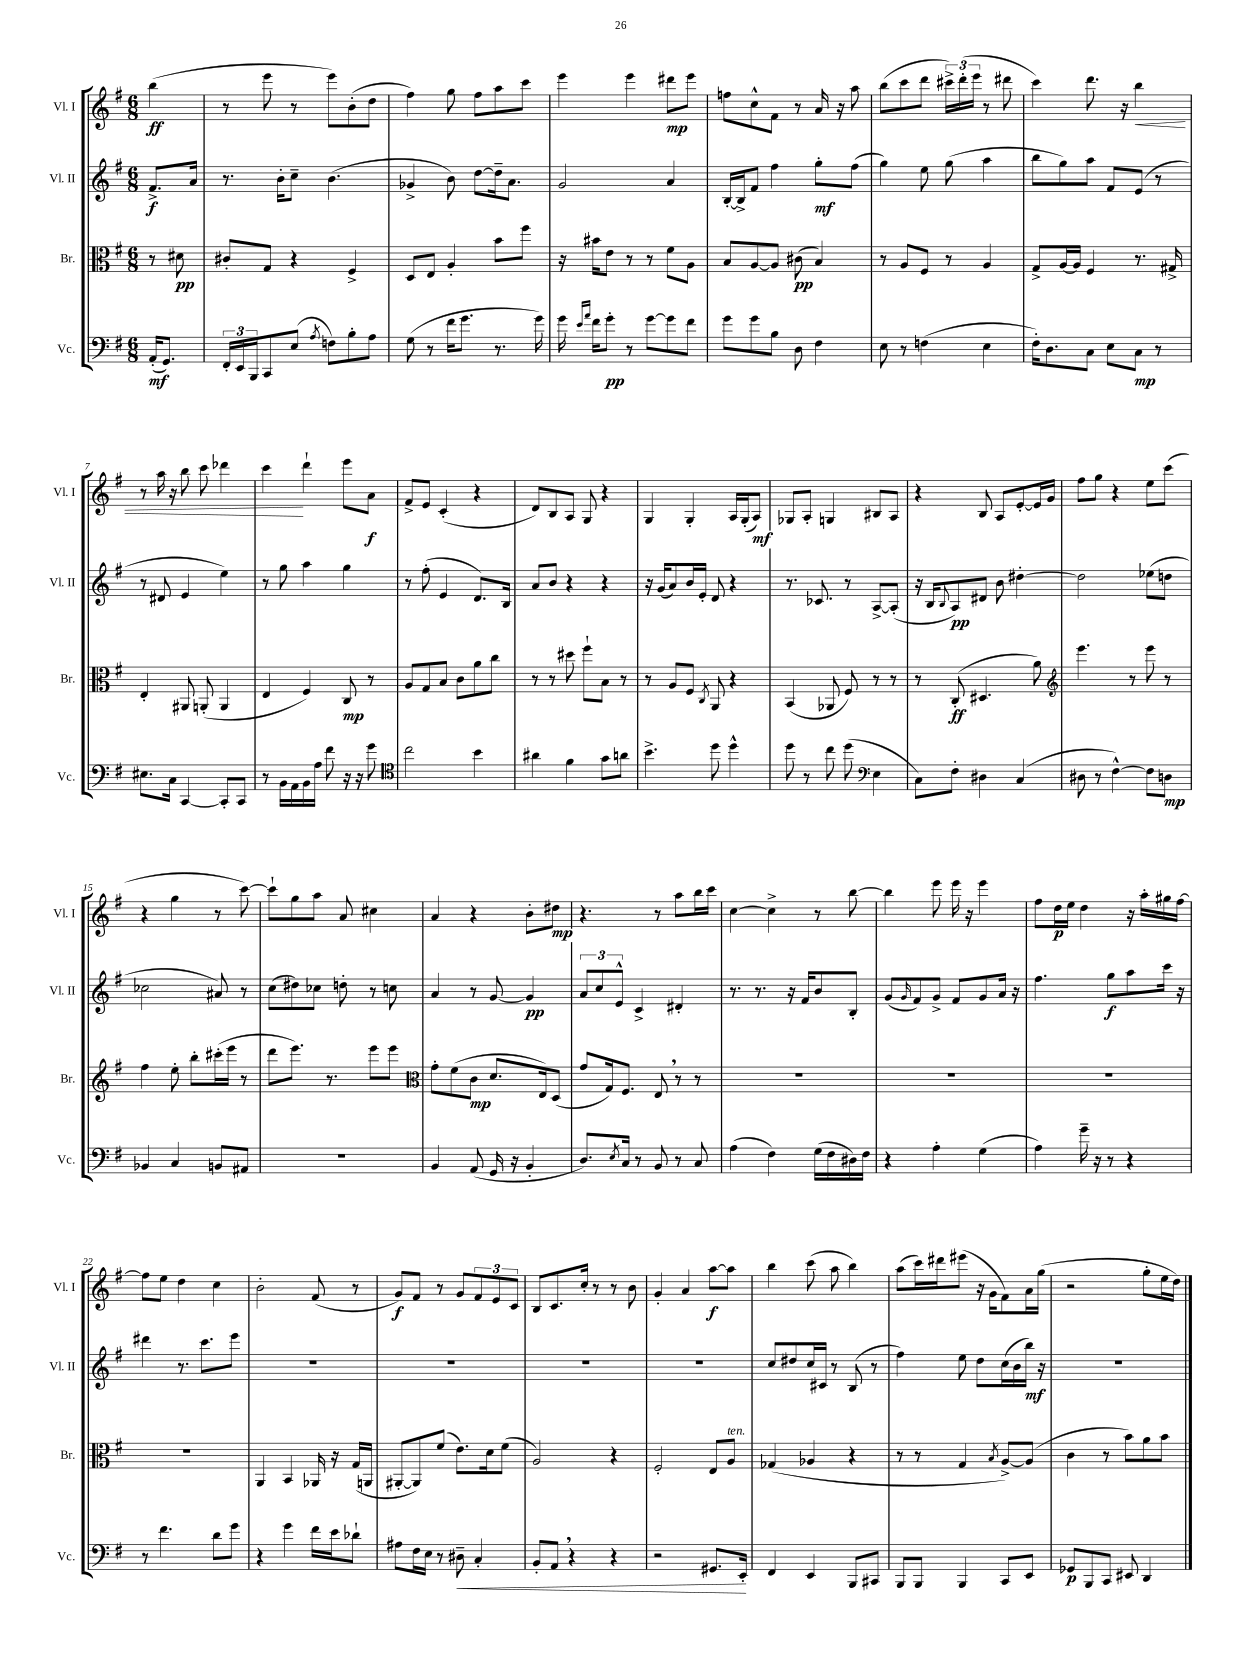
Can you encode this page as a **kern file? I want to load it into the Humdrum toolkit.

**kern	**kern	**kern	**kern
*staff4	*staff3	*staff2	*staff1
*clefF4	*clefC3	*clefG2	*clefG2
*k[f#]	*k[f#]	*k[f#]	*k[f#]
*M6/8	*M6/8	*M6/8	*M6/8
(16AA'	8r	8.f#^	(4bb
8.GG)	.	.	.
.	8d#	.	.
.	.	16a	.
=	=	=	=
24FF#'	8c#'	8.r	8r
24EE	.	.	.
24BBB	.	.	.
8CC	8G	.	8eee
.	.	16b'	.
(8E	4r	8cc~	8r
8qA	.	.	.
8F)	.	(4.b	8eee)
8B'	4F#^	.	(8b'
8A	.	.	8dd
=	=	=	=
(8G	8D	4g-^	4ff#)
8r	8E	.	.
16f#	4A'	8b)	8gg
8.g	.	.	.
.	.	[8dd	8ff#
8.r	8b	16dd~]	8aa
.	.	8.a	.
.	8ff#	.	8ccc
16g)	.	.	.
=	=	=	=
16g	16r	2g	4eee
16qqe	.	.	.
16qqa	.	.	.
16f#	16b#	.	.
8g'	8e	.	.
8r	8r	.	4eee
[8g	8r	.	.
8g]	8f#	4a	8ddd#
8f#	8A	.	8eee
=	=	=	=
8g	8B	[16B'	8ff
.	.	16B^]	.
8g	[8A	8f#	8cc^^
8B	8A]	4ff#	8f#
8D	(8c#	.	8r
4F#	4B)	8gg'	16a
.	.	.	16r
.	.	(8ff#	8aa
=	=	=	=
8E	8r	4gg)	(8bb
8r	8A	.	8ccc
(4F	8F#	8ee	8ddd
.	8r	(8gg	24ccc#^)
.	.	.	(24ddd'
.	.	.	24eee
4E	4A	4aa	8r
.	.	.	8ddd#
=	=	=	=
16F#')	8G^	8bb	4ccc)
8.D	.	.	.
.	[16A	8gg)	.
.	16A]	.	.
8C	4F#	8aa	8.ddd
8E	.	8f#	.
.	.	.	16r
8C	8.r	(8e	4bb
8r	.	8r	.
.	16G#^	.	.
=	=	=	=
8.E#	4E'	8r	8r
.	.	8d#	16aa
16C	.	.	16r
[4CC	8AA#	4e	8bb
.	(8AA'	.	8ccc
8CC']	4AA	4ee)	4ddd-
8CC	.	.	.
=	=	=	=
8r	4E	8r	4ccc
16BB	.	8gg	.
16AA	.	.	.
16BB	4F#)	4aa	4ddd`
16A	.	.	.
8f#	.	.	.
16r	8C	4gg	8eee
16r	.	.	.
8g	8r	.	8a
=	=	=	=
*clefC4	*	*	*
2cc	8A	8r	8f#^
.	8G	(8ff#'	8e
.	8B	4e	(4c'
.	8c	.	.
4b	8a	8.d)	4r
.	8cc	.	.
.	.	16B	.
=	=	=	=
4a#	8r	8a	8d)
.	8r	8b	8B
4f#	8dd#	4r	8A
.	8ff#`	.	8G
8g	8B	4r	4r
8a	8r	.	.
=	=	=	=
4.b^	8r	16r	4G
.	.	(16g	.
.	8A	8a)	.
.	8F#	16b	4G'
.	.	16e'	.
.	8qC	.	.
8dd	8AA	8d	.
4dd^^	4r	4r	16A
.	.	.	(16G'
.	.	.	8A)
=	=	=	=
8dd	(4BB	8.r	8G-
8r	.	.	8A'
.	.	8.c-	.
8cc	8AA-	.	4G
(8dd	8F#)	8r	.
*clefF4	*	*	*
4E	8r	[8A^	8B#
.	8r	(8A']	8A
=	=	=	=
8C)	8r	16r	4r
.	.	16B	.
.	.	8qqB	.
8F#'	(8C'	8A)	.
4D#	4.D#	8d#	8B
.	.	8b	8A
(4C	.	[4dd#'	[8e'
.	8a)	.	16e]
.	.	.	16g
=	=	=	=
*	*clefG2	*	*
8D#	4.eee	2dd#]	8ff#
8r	.	.	8gg
[4F#^^)	.	.	4r
.	8r	.	.
8F#]	8eee	(8ee-	8ee
8D	8r	8dd	(8ccc
=	=	=	=
4BB-	4ff#	2cc-	4r
4C	8ee'	.	4gg
.	8bb'	.	.
8BB	(16ccc#'	8a#)	8r
.	16eee	.	.
8AA#	8r	8r	[8ccc)
=	=	=	=
2.r	8ddd	(8cc	8ccc`]
.	8.eee)	8dd#)	8gg
.	.	8cc-	8aa
.	8.r	.	.
.	.	8dd'	8a
.	8eee	8r	4cc#
.	8eee	8cc	.
=	=	=	=
*	*clefC3	*	*
4BB	8g'	4a	4a
.	(8f#	.	.
(8AA	8c	8r	4r
16GG	8.d	[8g	.
16r	.	.	.
4BB'	.	4g]	8b'
.	16E)	.	.
.	(8D	.	8dd#
=	=	=	=
8.D)	8g	12a	4.r
.	.	12cc	.
.	16G)	.	.
.	.	12e^^	.
8qE	.	.	.
16C	8.F#	.	.
8r	.	4c^	.
8BB	8E	.	8r
8r	8r	4d#'	8aa
8C	8r	.	16bb
.	.	.	16ccc
=	=	=	=
(4A	2.r	8.r	[4cc
.	.	8.r	.
4F#)	.	.	4cc^]
.	.	16r	.
.	.	16f#	.
(16G	.	8b	8r
16F#	.	.	.
16D#)	.	8B'	[8bb
16F#	.	.	.
=	=	=	=
4r	2.r	(8g	4bb]
.	.	16qqg	.
.	.	8f#)	.
4A'	.	8g^	8eee
.	.	8f#	16eee
.	.	.	16r
(4G	.	8g	4eee
.	.	16a	.
.	.	16r	.
=	=	=	=
4A)	2.r	4.ff#	8ff#
.	.	.	16dd
.	.	.	16ee
16g~	.	.	4dd
16r	.	.	.
8r	.	8gg	.
4r	.	8aa	16r
.	.	.	16aa'
.	.	16ccc	16gg#
.	.	16r	[16ff#
=	=	=	=
8r	2.r	4ddd#	8ff#]
4.f#	.	.	8ee
.	.	8.r	4dd
.	.	8.ccc	.
8d	.	.	4cc
8g	.	8eee	.
=	=	=	=
4r	4AA	2.r	2b'
4g	4BB	.	.
16f#	16AA-	.	(8f#
16e	16r	.	.
8d-`	(16G	.	8r
.	16AA	.	.
=	=	=	=
8A#	[8AA#'	2.r	8g)
16F#	8AA#])	.	8f#
16E	.	.	.
8r	(8f#	.	8r
8D#~	8.e)	.	8g
4C'	.	.	12f#
.	16d	.	.
.	.	.	12e
.	(8f#	.	.
.	.	.	12c
=	=	=	=
8BB'	2A)	2.r	8B
8AA	.	.	8.c
4r	.	.	.
.	.	.	16cc'
.	.	.	8r
4r	4r	.	8r
.	.	.	8b
=	=	=	=
2r	2F#'	2.r	4g'
.	.	.	4a
8.GG#	8E	.	[8aa
.	8A	.	8aa]
16EE'	.	.	.
=	=	=	=
4FF#	(4G-	8cc	4bb
.	.	8dd#	.
4EE	4A-	16cc	(8ccc
.	.	16c#	.
.	.	8r	8aa
8BBB	4r	(8B	4bb)
8CC#	.	8r	.
=	=	=	=
8BBB	8r	4ff#)	(8aa
8BBB	8r	.	16ccc)
.	.	.	16ddd#
4BBB	4G	8ee	(8eee#
.	.	8dd	16r
.	.	.	16g
.	8qB	.	.
8CC	[8A^)	(16cc	8f#)
.	.	16b	.
8EE	(8A]	16bb)	16a
.	.	16r	(16gg
=	=	=	=
8GG-	4c	2.r	2r
8BBB	.	.	.
8CC	8r	.	.
8EE#	8b)	.	.
4DD	8a	.	8gg'
.	8b	.	16ee
.	.	.	16dd)
==	==	==	==
*-	*-	*-	*-
